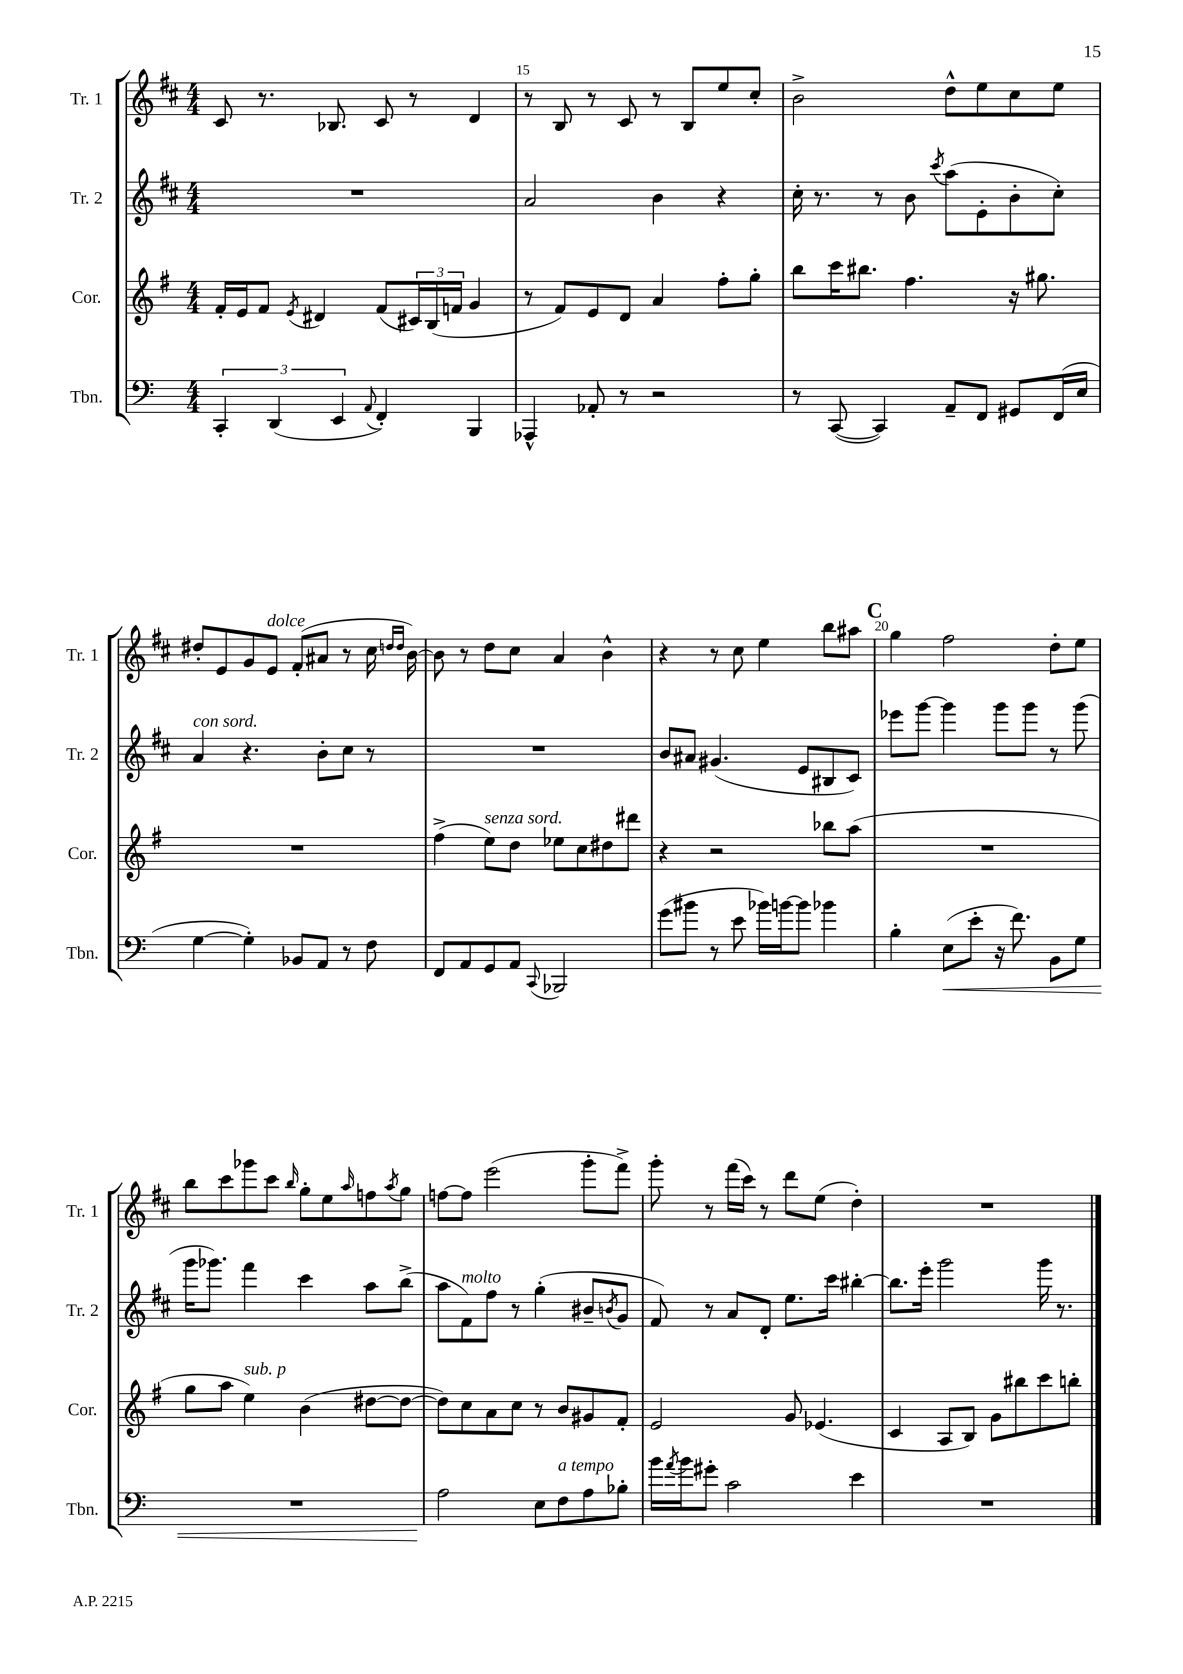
<<
\new StaffGroup <<
\new Staff = "s0" \with { instrumentName = "Tr. 1" shortInstrumentName = "Tr. 1" } {
    \clef treble \key d \major \numericTimeSignature \time 4/4
    cis'8 r8. bes8. cis'8 r8 d'4 |
    r8 b8 r8 cis'8 r8 b8 e''8 cis''8-. |
    b'2-> d''8-^ e''8 cis''8 e''8 |
    dis''8-. e'8 g'8 e'8^\markup { \italic "dolce" } fis'8-.( ais'8 r8 cis''16 \grace { d''16 d''16 } b'16~) |
    b'8 r8 d''8 cis''8 a'4 b'4-^ |
    r4 r8 cis''8 e''4 b''8 ais''8 |
    \mark \markup { \bold "C" } g''4 fis''2 d''8-. e''8 |
    b''8 cis'''8 ges'''8 cis'''8 \grace { b''16 } g''8-. e''8 \grace { a''16 } f''8 \acciaccatura { a''8 } g''8 |
    f''8~ f''8 e'''2( g'''8-. fis'''8->) |
    g'''8-. r8 fis'''16( cis'''16) r8 d'''8 e''8( d''4-.) |
    R1 \bar "|." |
}
\new Staff = "s1" \with { instrumentName = "Tr. 2" shortInstrumentName = "Tr. 2" } {
    \clef treble \key d \major \numericTimeSignature \time 4/4
    R1 |
    a'2 b'4 r4 |
    cis''16-. r8. r8 b'8 \acciaccatura { cis'''8 } a''8( e'8-. b'8-. cis''8-.) |
    a'4^\markup { \italic "con sord." } r4. b'8-. cis''8 r8 |
    R1 |
    b'8 ais'8 gis'4.( e'8 bis8 cis'8) |
    \mark \markup { \bold "C" } ees'''8 g'''8~ g'''4 g'''8 g'''8 r8 g'''8( |
    g'''16 ges'''8.) fis'''4 cis'''4 a''8 b''8->( |
    a''8 fis'8^\markup { \italic "molto" }) fis''8 r8 g''4-.( bis'8-- \acciaccatura { b'8 } g'8 |
    fis'8) r8 a'8 d'8-. e''8. cis'''16 bis''4~-. |
    bis''8. e'''16-. g'''2 g'''16 r8. \bar "|." |
}
\new Staff = "s2" \with { instrumentName = "Cor." shortInstrumentName = "Cor." } {
    \clef treble \key g \major \numericTimeSignature \time 4/4
    fis'16-. e'16 fis'8 \acciaccatura { e'8 } dis'4 fis'8( \tuplet 3/2 { cis'16) b16( f'16 } g'4 |
    r8 fis'8) e'8 d'8 a'4 fis''8-. g''8-. |
    b''8 c'''16 bis''8. fis''4. r16 gis''8. |
    R1 |
    fis''4->( e''8^\markup { \italic "senza sord." }) d''8 ees''8 c''8 dis''8 dis'''8 |
    r4 r2 bes''8 a''8( |
    \mark \markup { \bold "C" } R1 |
    g''8 a''8 e''4^\markup { \italic "sub. p" }) b'4( dis''8~ dis''8~ |
    dis''8) c''8 a'8 c''8 r8 b'8 gis'8 fis'8-. |
    e'2 g'8 ees'4.( |
    c'4 a8 b8) g'8 bis''8 c'''8 b''8-. \bar "|." |
}
\new Staff = "s3" \with { instrumentName = "Tbn." shortInstrumentName = "Tbn." } {
    \clef bass \key c \major \numericTimeSignature \time 4/4
    \tuplet 3/2 { c,4-. d,4( e,4 } \appoggiatura { a,8 } f,4-.) b,,4 |
    aes,,4-^ aes,8-. r8 r2 |
    r8 c,8~( c,4) a,8-- f,8 gis,8 f,16( e16 |
    g4~ g4-.) bes,8 a,8 r8 f8 |
    f,8 a,8 g,8 a,8 \appoggiatura { c,8 } bes,,2 |
    g'8( bis'8 r8 e'8 bes'16) b'16~ b'8 bes'4 |
    \mark \markup { \bold "C" } b4-. e8\<( e'8-. r16 f'8.) b,8 g8 |
    R1 |
    a2\! e8 f8^\markup { \italic "a tempo" } a8 bes8-. |
    b'16 \acciaccatura { a'8 } b'16 gis'8-. c'2 e'4 |
    R1 \bar "|." |
}
>>
>>
\layout { \context { \Score currentBarNumber = #14 \override BarNumber.break-visibility = ##(#f #t #t) barNumberVisibility = #(every-nth-bar-number-visible 5) } }
